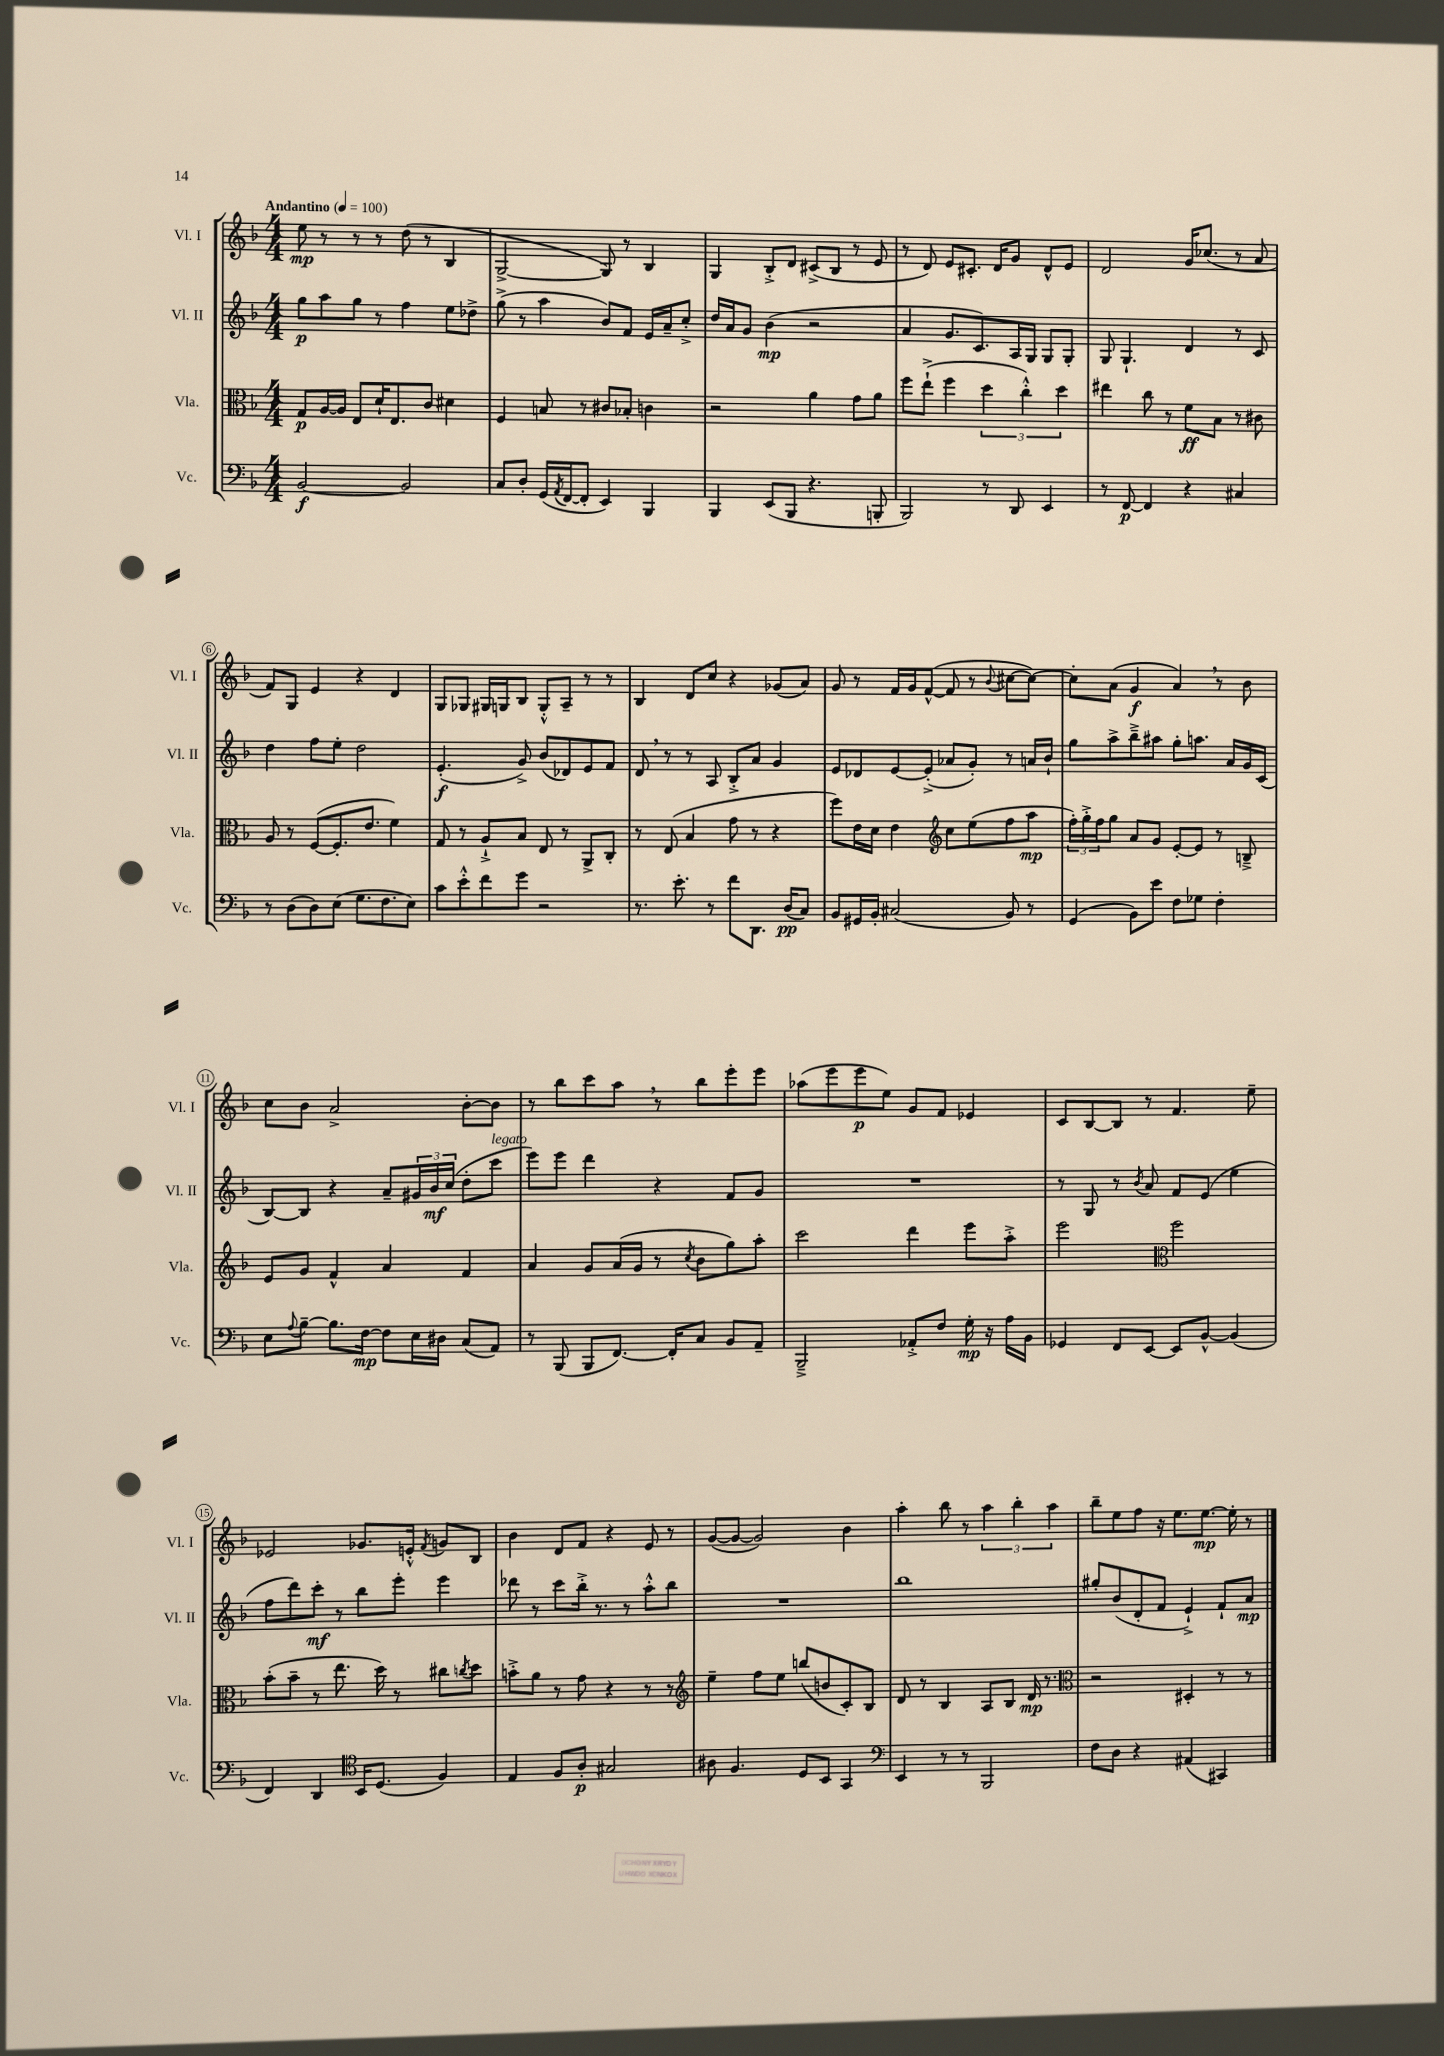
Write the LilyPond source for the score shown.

<<
\new StaffGroup <<
\new Staff = "s0" \with { instrumentName = "Vl. I" shortInstrumentName = "Vl. I" } {
    \clef treble \key f \major \numericTimeSignature \time 4/4 \tempo "Andantino" 4 = 100
    e''8\mp r8 r8 r8 d''8( r8 bes4 |
    g2~-> g8) r8 bes4 |
    g4 bes8-.-> d'8 cis'8->( bes8 r8 e'8 |
    r8 d'8) e'8 cis'8.-. d'16 g'8 d'8-^ e'8 |
    d'2 g'16 ces''8.( r8 a'8 |
    f'8) g8 e'4 r4 d'4 |
    g8 ges8 gis16 g16 bes8 g8-.-^ a8-- r8 r8 |
    bes4 d'8 c''8 r4 ges'8( a'8) |
    g'8 r8 f'16 g'16 f'8~-^( f'8 r8 \appoggiatura { bes'8 } cis''8~ cis''8~) |
    cis''8-. a'8( g'4\f a'4) \breathe r8 bes'8 |
    c''8 bes'8 a'2-> bes'8~-. bes'8 |
    r8 bes''8 c'''8 a''8 \breathe r8 bes''8 e'''8-. e'''8 |
    aes''8( e'''8 e'''8\p e''8) g'8 f'8 ees'4 |
    c'8 bes8~ bes8 r8 f'4. e''8-- |
    ees'2 ges'8. e'16-.-^ \acciaccatura { f'8 } g'8 bes8 |
    bes'4 d'8 f'8 r4 e'8 r8 |
    g'8~( g'8~ g'2) bes'4 |
    a''4-. bes''8 r8 \tuplet 3/2 { a''4 bes''4-. a''4 } |
    bes''8-- e''8 f''8 r16 e''8. e''8.~\mp e''16-. r8 \bar "|." |
}
\new Staff = "s1" \with { instrumentName = "Vl. II" shortInstrumentName = "Vl. II" } {
    \clef treble \key f \major \numericTimeSignature \time 4/4
    g''8\p a''8 g''8 r8 f''4 e''8 des''8-> |
    g''8->( r8 a''4 bes'8) f'8 e'16 a'16-- c''8-.-> |
    d''16 a'16 g'8 bes'4\mp( r2 |
    a'4 g'8. c'8.) a16 g16 g8 g8-. |
    g8 g4.-! d'4 r8 c'8 |
    d''4 f''8 e''8-. d''2 |
    e'4.-.\f( g'8->) bes'8( des'8) e'8 f'8 |
    d'8 \breathe r8 r8 a8 bes8-.-> a'8 g'4 |
    e'8 des'8 e'8~ e'8-.->( aes'8 g'8-.) r8 a'16 bes'16-! |
    g''8 a''8-> bes''8---> ais''8 g''8-. a''8. a'16 g'16 c'16( |
    bes8~) bes8 r4 a'8-- \tuplet 3/2 { gis'16 bes'16\mf c''16( } d''8-. c'''8^\markup { \italic "legato" } |
    e'''8) e'''8 d'''4 r4 f'8 g'8 |
    R1 |
    r8 g8 r8 \acciaccatura { bes'8 } a'8 f'8 e'8( e''4 |
    f''8 d'''8) c'''8-.\mf r8 bes''8 e'''8-. e'''4 |
    des'''8 r8 c'''8 bes''16-.-> r8. r8 a''8-.-^ bes''8 |
    R1 |
    bes''1 |
    gis''8-. bes'8( d'8-. f'8 e'4-!->) f'8-! a'8\mp \bar "|." |
}
\new Staff = "s2" \with { instrumentName = "Vla." shortInstrumentName = "Vla." } {
    \clef alto \key f \major \numericTimeSignature \time 4/4
    g8\p a16~ a16 e8 d'16-! e8. c'8 dis'4 |
    f4 b8 r8 cis'8 bes8-. c'4 |
    r2 a'4 g'8 a'8 |
    f''8 e''8-!->( f''4 \tuplet 3/2 { d''4 c''4-.-^) d''4 } |
    eis''4 c''8 r8 f'8\ff bes8 r8 cis'8 |
    a8 r8 f8~( f8.-. e'8. f'4) |
    g8 r8 a8-!-> bes8 e8 r8 a,8-> c8-. |
    r8 e8( bes4 g'8 r8 r4 |
    f''8) e'16 d'16 e'4 \clef treble c''8 e''8( f''8 a''8\mp |
    \tuplet 3/2 { f''16-.) g''16-.-> f''16 } g''8 a'8 g'8 e'8~-. e'8 r8 b8---> |
    e'8 g'8 f'4-^ a'4 f'4 |
    a'4 g'8 a'16( g'16 r8 \acciaccatura { c''8 } bes'8 g''8) a''8-. |
    c'''2 d'''4 e'''8 a''8-.-> |
    e'''2 \clef alto f''2 |
    bes'8-.( bes'8-- r8 e''8. d''16) r8 cis''8 \acciaccatura { c''8 } d''8 |
    b'8-.-> a'8 r8 g'8 r4 r8 r8 |
    \clef treble e''4-- f''8 e''8 b''8( b'8 c'8-.) bes8 |
    d'8 r8 bes4 a8 bes8 d'16\mp r8. |
    \clef alto r2 dis4-. r8 r8 \bar "|." |
}
\new Staff = "s3" \with { instrumentName = "Vc." shortInstrumentName = "Vc." } {
    \clef bass \key f \major \numericTimeSignature \time 4/4
    bes,2~\f bes,2 |
    c8 d8-. g,16( \acciaccatura { a,8 } f,16~ f,8-. e,4) bes,,4 |
    bes,,4 e,8( bes,,8 r4. b,,8-. |
    bes,,2) r8 d,8 e,4 |
    r8 f,8~\p f,4 r4 cis4 |
    r8 d8( d8) e8( g8. f8. e8) |
    c'8 e'8-.-^ f'8 g'8 r2 |
    r8. e'8.-. r8 f'8 d,8. d16\pp( c8) |
    bes,8 gis,16 bes,16-. cis2( bes,8) r8 |
    g,4( bes,8) e'8 f8 ges8 f4-. |
    e8 \appoggiatura { a8 } bes8~-- bes8. f16~\mp f8 e16 dis16 c8( a,8) |
    r8 bes,,8( bes,,8 f,8.~) f,16-. c8 bes,8 a,8-- |
    bes,,2---> aes,8-.-> f8 g16-.\mp r16 a16 bes,16 |
    ges,4 f,8 e,8~ e,8 bes,8~-^ bes,4( |
    f,4) d,4 \clef tenor bes,16 d8.( f4) |
    e4 f8 a8-.\p gis2 |
    ais8 f4. d8 bes,8 g,4 |
    \clef bass e,4 r8 r8 bes,,2 |
    f8 d8 r4 ais,4( cis,4) \bar "|." |
}
>>
>>
\layout { \context { \Score \override BarNumber.stencil = #(make-stencil-circler 0.1 0.3 ly:text-interface::print) } }
